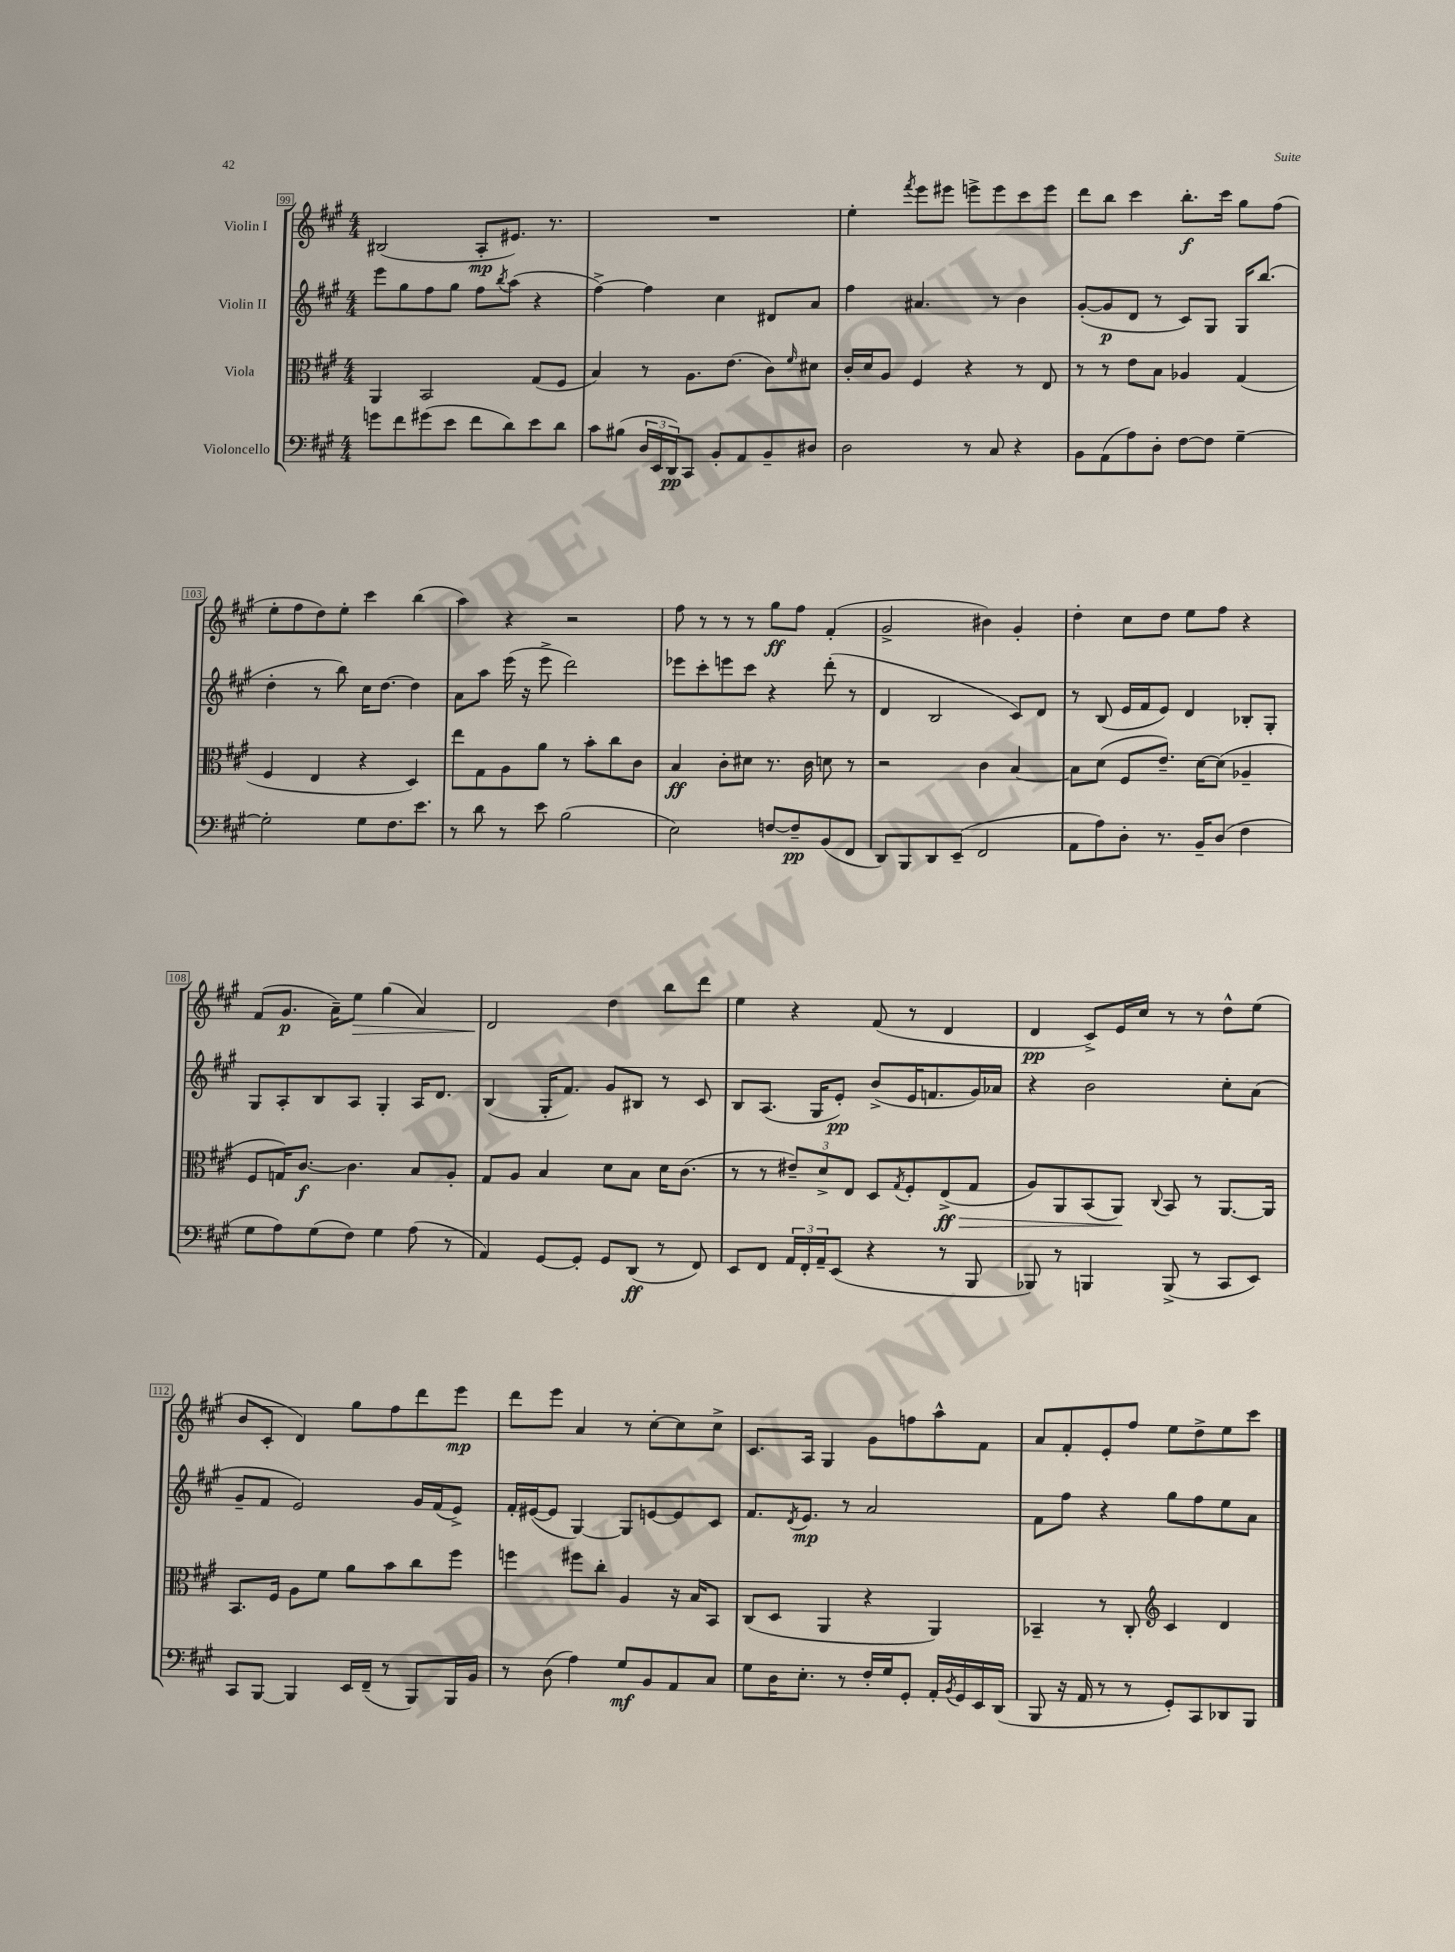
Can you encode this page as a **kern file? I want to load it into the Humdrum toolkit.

**kern	**dynam	**kern	**dynam	**kern	**dynam	**kern	**dynam
*part4	*part4	*part3	*part3	*part2	*part2	*part1	*part1
*staff4	*staff4	*staff3	*staff3	*staff2	*staff2	*staff1	*staff1
*I"Violoncello	*	*I"Viola	*	*I"Violin II	*	*I"Violin I	*
*clefF4	*	*clefC3	*	*clefG2	*	*clefG2	*
*k[f#c#g#]	*	*k[f#c#g#]	*	*k[f#c#g#]	*	*k[f#c#g#]	*
*M4/4	*	*M4/4	*	*M4/4	*	*M4/4	*
=99	=99	=99	=99	=99	=99	=99	=99
8gn\L	.	4AA/	.	8eee\L	.	(2B#X/	.
8f#\	.	.	.	8gg#\	.	.	.
(8g#X\	.	2BB/	.	8ff#\	.	.	.
8e\J	.	.	.	8gg#\J	.	.	.
8f#\L	.	.	.	8ff#\L	.	8A'/L	mp
.	.	.	.	8qbb/	.	.	.
8d\)	.	.	.	(8aa\J	.	8.e#X/J)	.
8e\	.	(8G#/L	.	4r	.	.	.
.	.	.	.	.	.	8.r	.
8d\J	.	8F#/J	.	.	.	.	.
=100	=100	=100	=100	=100	=100	=100	=100
8c#\L	.	4B/)	.	[4ff#^\)	.	1r	.
(8B#X\J	.	.	.	.	.	.	.
24D/LL	.	8r	.	4ff#\]	.	.	.
24EE/	.	.	.	.	.	.	.
24DD/J)	pp	.	.	.	.	.	.
8CC#/J	.	8.A\L	.	.	.	.	.
8BB'/L	.	.	.	4cc#\	.	.	.
.	.	(8.e\J	.	.	.	.	.
8AA/	.	.	.	.	.	.	.
8BB~/	.	8c#\L)	.	8d#X/L	.	.	.
.	.	16qqf#/	.	.	.	.	.
8D#X/J	.	8d#X\J	.	8a/J	.	.	.
=101	=101	=101	=101	=101	=101	=101	=101
2D\	.	16c#'/LL	.	4ff#\	.	4ee'\	.
.	.	16d/J	.	.	.	.	.
.	.	8A/J	.	.	.	.	.
.	.	.	.	.	.	8qfff#/	.
.	.	4F#/	.	4.a#X/	.	8eee\L	.
.	.	.	.	.	.	8eee#X\J	.
8r	.	4r	.	.	.	8eeen^\L	.
8C#/	.	.	.	8r	.	8eee\	.
4r	.	8r	.	4b\	.	8ccc#\	.
.	.	8E/	.	.	.	8eee\J	.
=102	=102	=102	=102	=102	=102	=102	=102
8BB\L	.	8r	.	([8g#'/L	.	8ddd\L	.
(8AA\	.	8r	.	8g#/]	p	8bb\J	.
8A\)	.	8e\L	.	8d/J	.	4ccc#\	.
8D'\J	.	8B\J	.	8r	.	.	.
[8F#\L	.	4A-X/	.	8c#/L)	.	8.bb'\L	f
8F#\J]	.	.	.	8G#/J	.	.	.
.	.	.	.	.	.	16ccc#\Jk	.
[4G#~\	.	(4G#/	.	16G#/KL	.	8gg#\L	.
.	.	.	.	(8.bb/J	.	.	.
.	.	.	.	.	.	(8ff#\J	.
!!LO:LB:g=z
=103	=103	=103	=103	=103	=103	=103	=103
2G#'\]	.	4F#/	.	4dd'\	.	8ee'\L	.
.	.	.	.	.	.	8ff#\	.
.	.	4E/	.	8r	.	8dd\)	.
.	.	.	.	8bb\)	.	8ee'\J	.
8G#\L	.	4r	.	16cc#\KL	.	4ccc#\	.
.	.	.	.	[8.dd\J	.	.	.
8.F#\	.	.	.	.	.	.	.
.	.	4D/)	.	4dd\]	.	(4bb\	.
8.e\J	.	.	.	.	.	.	.
=104	=104	=104	=104	=104	=104	=104	=104
8r	.	8ee\L	.	8a\L	.	4aa\)	.
8d\	.	8G#\	.	8aa\J	.	.	.
8r	.	8A\	.	(16eee\	.	4r	.
.	.	.	.	16r	.	.	.
8e\	.	8a\J	.	8eee^\	.	.	.
(2B\	.	8r	.	2ddd\)	.	2r	.
.	.	8b'\L	.	.	.	.	.
.	.	8cc#\	.	.	.	.	.
.	.	8c#\J	.	.	.	.	.
=105	=105	=105	=105	=105	=105	=105	=105
2E\)	.	4B/	ff	8eee-X\L	.	8ff#\	.
.	.	.	.	8ccc#'\	.	8r	.
.	.	8c#'\L	.	8eeen\	.	8r	.
.	.	8d#X\J	.	8ccc#\J	.	8r	.
[8Fn/L	.	8.r	.	4r	.	8gg#\L	ff
8F~/]	pp	.	.	.	.	8ff#\J	.
.	.	16c#\	.	.	.	.	.
(8BB/	.	8dn\	.	(8ddd'\	.	(4f#'/	.
8FF#/J	.	8r	.	8r	.	.	.
=106	=106	=106	=106	=106	=106	=106	=106
8DD/L)	.	2r	.	4d/	.	2g#^/	.
8BBB/	.	.	.	.	.	.	.
8DD/	.	.	.	2B/	.	.	.
(8EE~/J	.	.	.	.	.	.	.
2FF#/	.	4c#\	.	.	.	4b#X\)	.
.	.	[4B/	.	8c#/L)	.	4g#'/	.
.	.	.	.	8d/J	.	.	.
=107	=107	=107	=107	=107	=107	=107	=107
8AA\L	.	8B\L]	.	8r	.	4dd'\	.
8A\)	.	(8d\J	.	(8B/	.	.	.
8D'\J	.	8F#/L	.	16e/LL	.	8cc#\L	.
.	.	.	.	16f#/J	.	.	.
8.r	.	8.e~/J)	.	8e/J)	.	8dd\J	.
.	.	.	.	4d/	.	8ee\L	.
16BB~/KL	.	[16d\KL	.	.	.	.	.
(8D/J	.	(8d\J]	.	.	.	8ff#\J	.
4F#\	.	4A-X~/	.	8B-X'/L	.	4r	.
.	.	.	.	8G#'/J	.	.	.
!!LO:LB:g=z
=108	=108	=108	=108	=108	=108	=108	=108
8G#\L	.	8F#/L	.	8G#/L	.	(8f#/L	.
8A\)	.	16Gn/K)	.	8A'/	.	8.g#/J	p
.	.	[8.c#/J	f	.	.	.	.
(8G#\	.	.	.	8B/	.	.	.
.	.	.	.	.	.	16a~\KL)	.
!	!	!	!	!	!	!	!LO:HP:b
8F#\J)	.	4.c#\]	.	8A/J	.	8ee\J	>
4G#\	.	.	.	4G#'/	.	(4gg#\	.
(8A\	.	8B/L	.	16A/KL	.	4a/)	.
.	.	.	.	8.d/J	.	.	.
8r	.	8A'/J	.	.	.	.	.
=109	=109	=109	=109	=109	=109	=109	=109
4AA/)	.	8G#/L	.	(4B/	.	2d/	.
.	.	8A/J	.	.	.	.	.
[8GG#/L	.	4B/	.	16G#'/KL	.	.	.
.	.	.	.	8.f#/J)	.	.	.
8GG#'/J]	.	.	.	.	.	.	.
8GG#/L	.	8d\L	.	8g#/L	.	4dd\	]
(8DD/J	ff	8B\J	.	8B#X/J	.	.	.
8r	.	16d\KL	.	8r	.	8bb\L	.
.	.	(8.c#\J	.	.	.	.	.
8FF#/)	.	.	.	8c#/	.	8ddd\J	.
=110	=110	=110	=110	=110	=110	=110	=110
8EE/L	.	8r	.	8B/L	.	4ee\	.
8FF#/J	.	8r	.	(8.A/J	.	.	.
24AA/LL	.	12e#X~/L)	.	.	.	4r	.
24FF#'/	.	.	.	.	.	.	.
.	.	.	.	16G#/KL	.	.	.
24AA~/J	.	12d^/	.	.	.	.	.
(8EE/J	.	.	.	8e'/J)	pp	.	.
.	.	12E/J	.	.	.	.	.
4r	.	8D/L	.	(8b^/L	.	(8f#/	.
.	.	8qG#/	.	.	.	.	.
.	.	8F#'/	.	16e/K	.	8r	.
.	.	.	.	8.fn/	.	.	.
!	!	!	!LO:HP:b	!	!	!	!
8r	.	(8E^/	> ff	.	.	4d/	.
8BBB/	.	8G#/J	.	16g#/L)	.	.	.
.	.	.	.	16a-X/JJ	.	.	.
=111	=111	=111	=111	=111	=111	=111	=111
8BBB-X/)	.	8A/L)	.	4r	.	4d/	pp
8r	.	8AA/	.	.	.	.	.
4BBBn/	.	(8BB/	.	2b\	.	8c#^/L)	.
.	.	8AA/J)	.	.	.	16e/L	.
.	.	.	.	.	.	16cc#/JJ	.
.	.	8qqC#/	.	.	.	.	.
(8BBB^/	.	8BB/	]	.	.	8r	.
8r	.	8r	.	.	.	8r	.
8CC#/L	.	[8.AA/L	.	8cc#'\L	.	8dd^^\L	.
8EE/J)	.	.	.	(8a\J	.	(8ee\J	.
.	.	16AA/Jk]	.	.	.	.	.
!!LO:LB:g=z
=112	=112	=112	=112	=112	=112	=112	=112
8CC#/L	.	8.BB/L	.	8g#~/L	.	8b/L	.
[8BBB/J	.	.	.	8f#/J	.	8c#'/J	.
.	.	16F#/Jk	.	.	.	.	.
4BBB/]	.	8A\L	.	2e/)	.	4d/)	.
.	.	8f#\J	.	.	.	.	.
16EE/LL	.	8a\L	.	.	.	8gg#\L	.
(16FF#~/JJ	.	.	.	.	.	.	.
8r	.	8b\	.	.	.	8ff#\	.
8BBB/L)	.	8cc#\	.	16g#/LL	.	8ddd\	.
.	.	.	.	(16f#/J	.	.	.
16BBB/L	.	8ff#\J	.	8e^/J)	.	8eee\J	mp
16BB/JJ	.	.	.	.	.	.	.
=113	=113	=113	=113	=113	=113	=113	=113
8r	.	4ffn\	.	16f#'/LL	.	8ddd\L	.
.	.	.	.	([16e#X/J	.	.	.
(8D\	.	.	.	8e#/J]	.	8eee\J	.
4A\)	.	8ff#X\L	.	[4G#/)	.	4a/	.
.	.	8cc#'\J	.	.	.	.	.
8G#/L	mf	4A/	.	8G#/L]	.	8r	.
8BB/	.	.	.	[8en/	.	[8cc#'\L	.
8AA/	.	16r	.	8e/]	.	8cc#\]	.
.	.	16B/KL	.	.	.	.	.
8C#/J	.	8BB/J	.	8c#/J	.	8cc#^\J	.
=114	=114	=114	=114	=114	=114	=114	=114
8G#\L	.	(8C#/L	.	8.f#/L	.	8.c#/L	.
16D\K	.	8D/J	.	.	.	.	.
.	.	.	.	8qd/	.	.	.
8.E'\J	.	.	.	8.e/J	mp	16A/Jk	.
.	.	4AA/	.	.	.	4G#/	.
8r	.	.	.	8r	.	.	.
16F#'/LL	.	4r	.	2a/	.	8g#\L	.
16G#/J	.	.	.	.	.	.	.
8GG#'/J	.	.	.	.	.	8ffn\	.
16AA'/LL	.	4AA/)	.	.	.	8aa^^\	.
8qBB/	.	.	.	.	.	.	.
16GG#/	.	.	.	.	.	.	.
16EE/	.	.	.	.	.	8f#\J	.
(16DD/JJ	.	.	.	.	.	.	.
=115	=115	=115	=115	=115	=115	=115	=115
8BBB/	.	4BB-X~/	.	8f#\L	.	8a/L	.
16r	.	.	.	8ff#\J	.	8f#'/	.
16AA/	.	.	.	.	.	.	.
8r	.	8r	.	4r	.	8e'/	.
8r	.	8C#'/	.	.	.	8ff#/J	.
*	*	*clefG2	*	*	*	*	*
8GG#'/L)	.	4c#/	.	8gg#\L	.	8ee\L	.
8CC#/	.	.	.	8ff#\	.	8dd^\	.
8DD-X/	.	4d/	.	8ee\	.	8ee\	.
8BBB/J	.	.	.	8a\J	.	8ccc#\J	.
==	==	==	==	==	==	==	==
*-	*-	*-	*-	*-	*-	*-	*-
